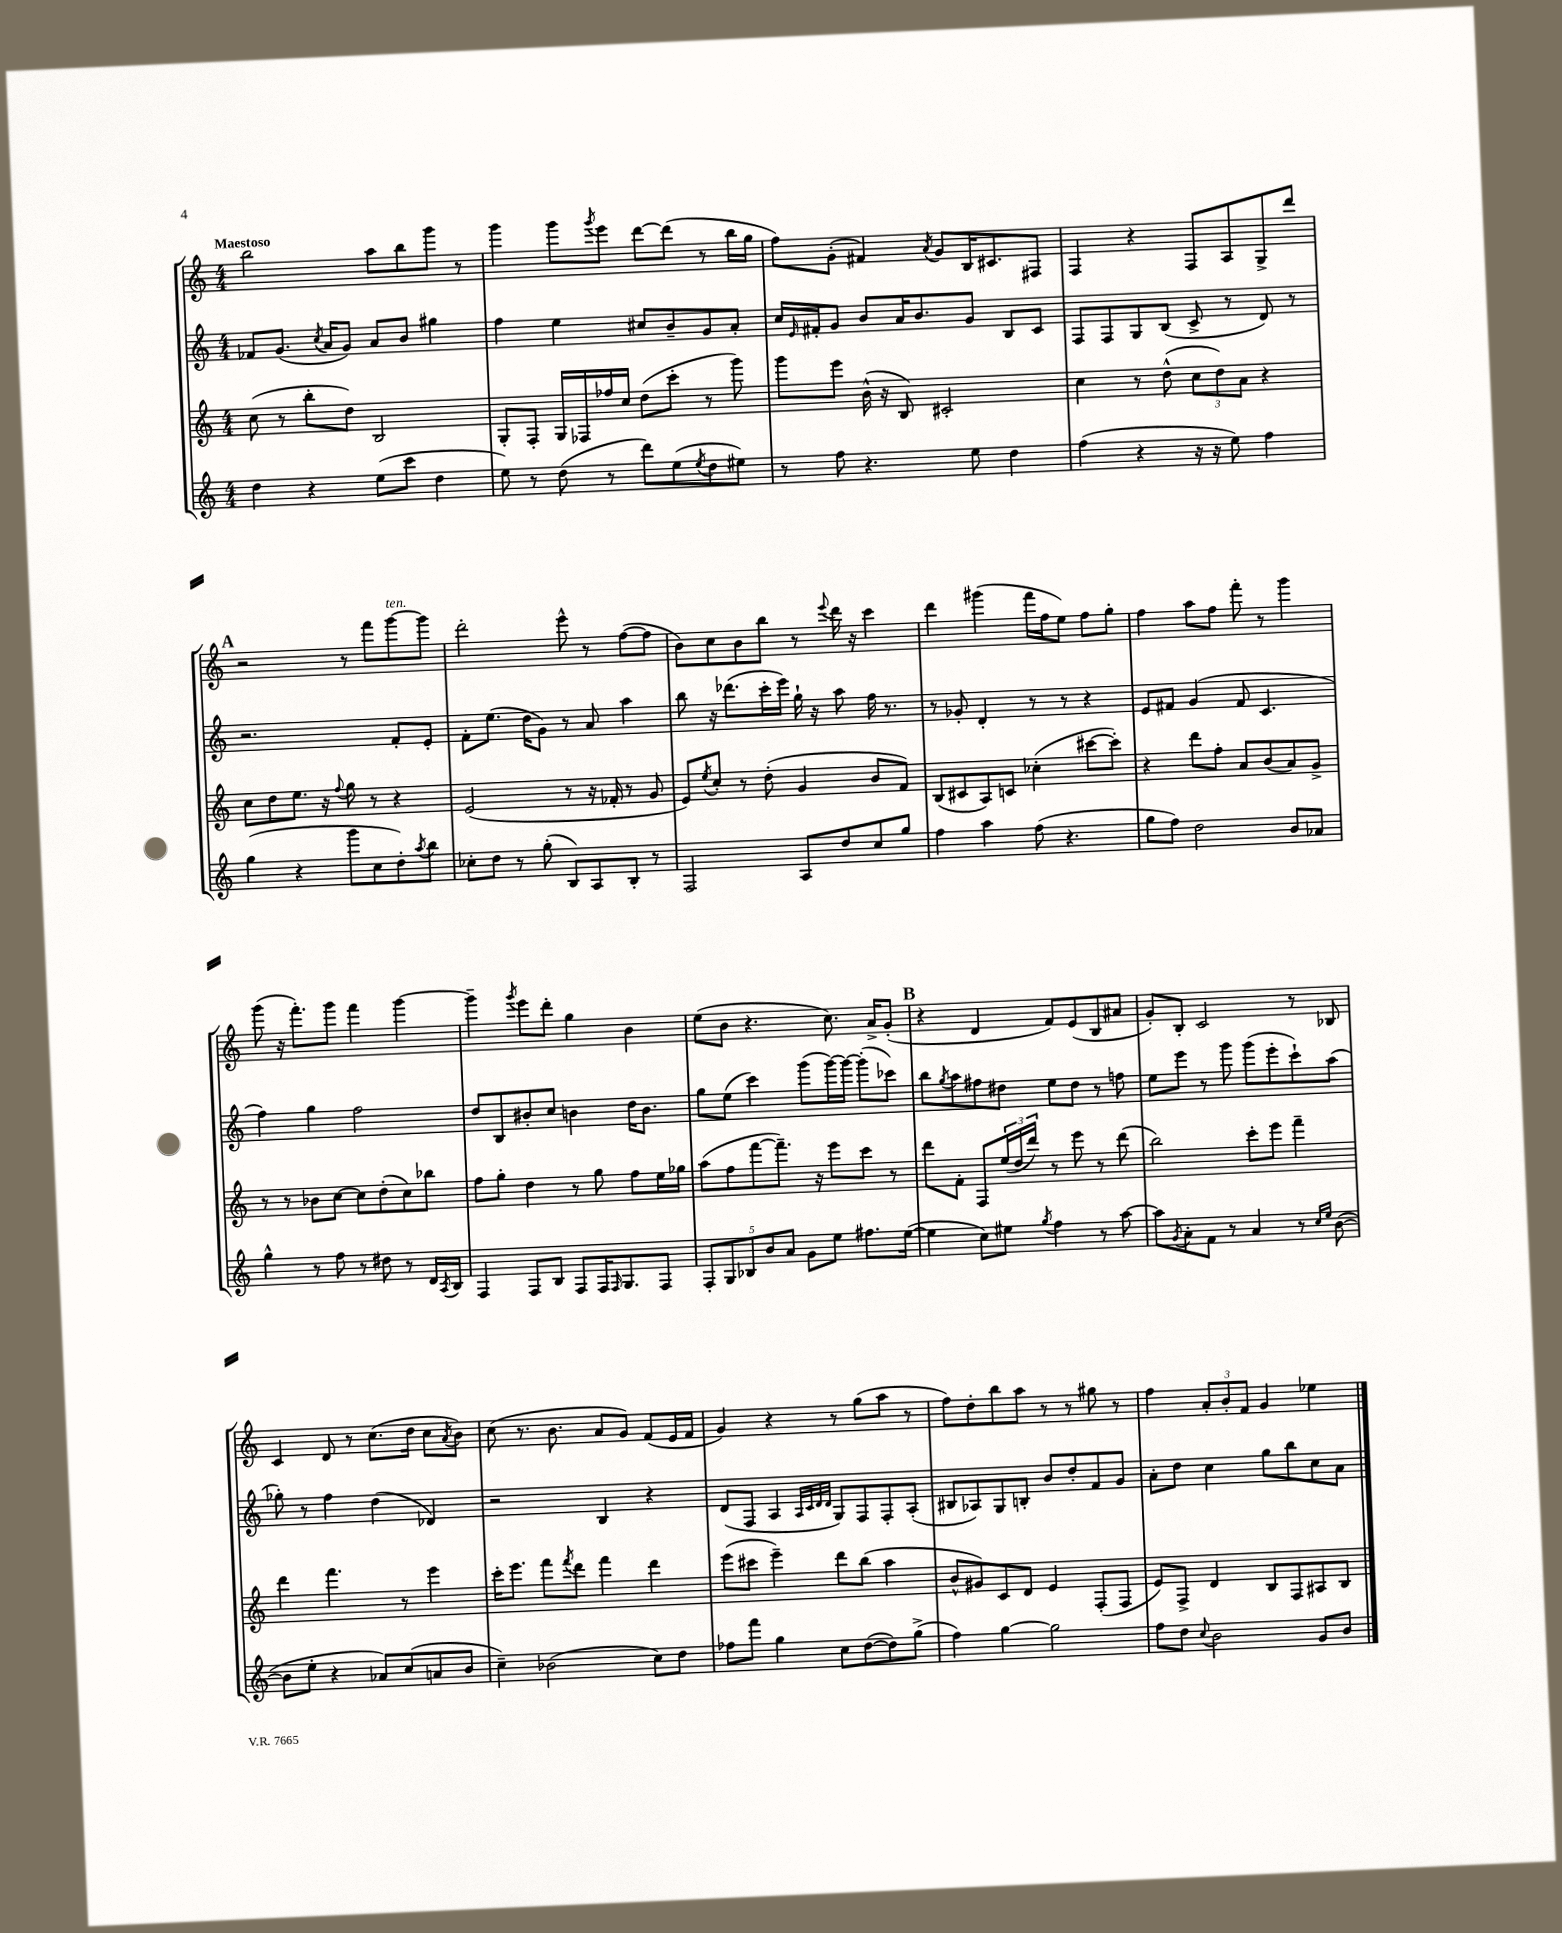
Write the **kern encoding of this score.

**kern	**kern	**kern	**kern
*staff4	*staff3	*staff2	*staff1
*clefG2	*clefG2	*clefG2	*clefG2
*k[]	*k[]	*k[]	*k[]
*M4/4	*M4/4	*M4/4	*M4/4
4dd	(8cc	8f-	2bb
.	8r	(8.g	.
4r	8bb'	.	.
.	.	8qcc	.
.	.	16a	.
.	8dd)	8g)	.
(8ee	2B	8a	8aa
8ccc	.	8b	8bb
4dd	.	4gg#	8ggg
.	.	.	8r
=	=	=	=
8ee)	8G'	4ff	4ggg
8r	8F'	.	.
(8dd	16G	4ee	8ggg
.	16F-	.	.
.	.	.	8qggg
8r	16ff-	.	8eee
.	16cc	.	.
8ddd)	(8dd	8cc#	[8ddd
(8ee	8ccc'	8b~	(8ddd]
8qee	.	.	.
8dd	8r	8g	8r
8ee#)	8ggg)	8a'	16bb
.	.	.	16gg
=	=	=	=
8r	8ggg	16cc	8ff)
.	.	16qqe	.
.	.	16f#'	.
8ff	8eee	8g	(8g'
4.r	(16b^^	8b	4f#)
.	16r	.	.
.	8B)	16a	.
.	.	8.b	.
.	.	.	8qa
.	2c#'	.	8g
8ee	.	8g	16B
.	.	.	8.c#
4dd	.	8B	.
.	.	8c	8F#
=	=	=	=
(4ff	4cc	8F	4F
.	.	8F	.
4r	8r	8G	4r
.	(8dd^^	(8B	.
16r	12cc	8c^	8F
16r	.	.	.
.	12dd)	.	.
8ee)	.	8r	8A
.	12a	.	.
4ff	4r	8d)	8G^
.	.	8r	8ddd
=	=	=	=
(4gg	8cc	2.r	2r
.	8dd	.	.
4r	8.ee	.	.
.	16r	.	.
.	8qqff	.	.
8ggg	8gg	.	8r
8cc	8r	.	8fff
8dd')	4r	8f'	[8ggg
8qaa	.	.	.
8bb	.	8e'	8ggg]
=	=	=	=
8cc-'	(2e	8f'	2ddd'
8dd	.	(8.ee	.
8r	.	.	.
.	.	16dd	.
(8gg'	.	8g)	.
8B)	8r	8r	8eee^^
8A	16r	8a	8r
.	16f-'	.	.
8B'	8r	4aa	([8ff
8r	8g	.	8ff]
=	=	=	=
2F	8e)	8bb	8b)
.	8qee	.	.
.	8cc'	16r	8cc
.	.	(8.ddd-	.
.	8r	.	8b
.	(8dd'	16ccc'	8bb
.	.	16eee)	.
8A	4g	16gg`	8r
.	.	16r	.
.	.	.	8qqeee
8dd	.	8aa	16ddd
.	.	.	16r
8cc	8b	16ff	4ccc
.	.	8.r	.
8gg	8f)	.	.
=	=	=	=
4ff	(8B	8r	4ddd
.	8c#	8g-'	.
4aa	8A)	4d'	(4ggg#
.	8c	.	.
(8ff	(4cc-'	8r	16fff
.	.	.	16ff
4.r	.	8r	8ee)
.	[8ccc#	4r	8ff
.	8ccc#'])	.	8gg'
=	=	=	=
8gg	4r	8e	4ff
8ff)	.	8f#	.
2dd	8ddd	(4g	8aa
.	8ff'	.	8ff
.	8a	8f#	8fff'
.	(8b	4.c	8r
8b	8a)	.	4ggg
8a-	8g^	.	.
=	=	=	=
4gg^^	8r	4ff)	(8ggg
.	8r	.	16r
.	.	.	8.fff')
8r	8b-	4gg	.
8ff	[8cc	.	8ggg
8r	8cc]	2ff	4fff
8dd#	(8dd'	.	.
8r	8cc)	.	[4ggg
16d	8bb-	.	.
8qA	.	.	.
16B	.	.	.
=	=	=	=
4F	8ff	8dd	4ggg~]
.	8gg'	8B	.
.	.	.	8qggg
8F	4dd	8b#'	8eee
8B	.	8cc	8ddd'
8F	8r	4b	4gg
16F	8gg	.	.
16qqF	.	.	.
8.G	.	.	.
.	8ff	16dd	4b
.	.	8.b	.
8F	16ee	.	.
.	16gg-	.	.
=	=	=	=
10F'	(8aa	8gg	(8ee
10G	.	.	.
.	8ff	(8ee	8b
10B-	.	.	.
.	[8fff	4ccc)	4.r
10b	.	.	.
.	8.fff~])	.	.
10a	.	.	.
8g	.	(8ggg	.
.	16r	.	.
8ee	8eee	[16ggg)	8.cc)
.	.	16ggg_	.
8.ff#	8ccc	(8ggg']	.
.	.	.	16a^
.	8r	8ccc-)	(8g'
([16ee	.	.	.
=	=	=	=
4ee]	8ddd	8bb	4r
.	.	8qgg	.
.	8f'	8aa	.
8cc)	8F	8ff#	4d
8ee#	(24ee	8dd#	.
.	24dd	.	.
.	24ddd)	.	.
8qgg	.	.	.
4ff	8r	8ee	8f)
.	8eee	8dd#	(8e
8r	8r	8r	8B
[8aa	(8ddd	8ff	8a#
=	=	=	=
8aa]	2bb)	8ee	8g')
8qg	.	.	.
8a'	.	8eee	8B'
8f	.	8r	2c
8r	.	8ggg	.
4a	8ccc'	(8ggg	.
.	8eee	8eee'	.
8r	4fff~	8ccc`)	8r
16qqcc	.	.	.
16qqee	.	.	.
([8b	.	(8aa	8B-
=	=	=	=
8b]	4ddd	8gg-')	4c
8ee'	.	8r	.
4r	4.fff	4ff	8d
.	.	.	8r
8a-)	.	(4dd	(8.cc
(8cc	8r	.	.
.	.	.	16dd
8a	4eee	4d-)	8cc
.	.	.	8qa
8b	.	.	8b)
=	=	=	=
4cc~)	16ccc'	2r	(8cc
.	8.eee	.	.
.	.	.	8.r
(2b-	8fff	.	.
.	.	.	8.b
.	8qfff	.	.
.	8ddd	.	.
.	4fff	4B	8a
.	.	.	8g)
8cc)	4ddd	4r	(8f
8dd	.	.	16e
.	.	.	16f
=	=	=	=
8ff-	(8eee	(8d	4g)
8fff	8ccc#	8F	.
4gg	4eee~)	4A	4r
.	.	32qqA	.
.	.	32qqc	.
.	.	32qqd	.
.	.	32qqd	.
8cc	8ddd	8G)	8r
([8dd	(8bb	8F	(8gg
8dd])	4aa	8F'	8aa
(8gg^	.	(8A'	8r
=	=	=	=
4ff)	8b^^	8B#	8ff)
.	8g#)	8A-)	8dd'
[4gg	8c	8G	8bb
.	8d	8B'	8aa
2gg]	4e	8b	8r
.	.	8dd'	8r
.	(8F'	8f	8gg#
.	8F	8g	8r
=	=	=	=
8ff	8e)	8a'	4ff
8dd	8F^	8dd	.
8qqcc	.	.	.
2b	4d	4cc	12a'
.	.	.	12b'
.	.	.	12f
.	8B	8gg	4g
.	8F	8bb	.
8g	8A#	8cc	4ee-
8b	8B	8a	.
==	==	==	==
*-	*-	*-	*-
